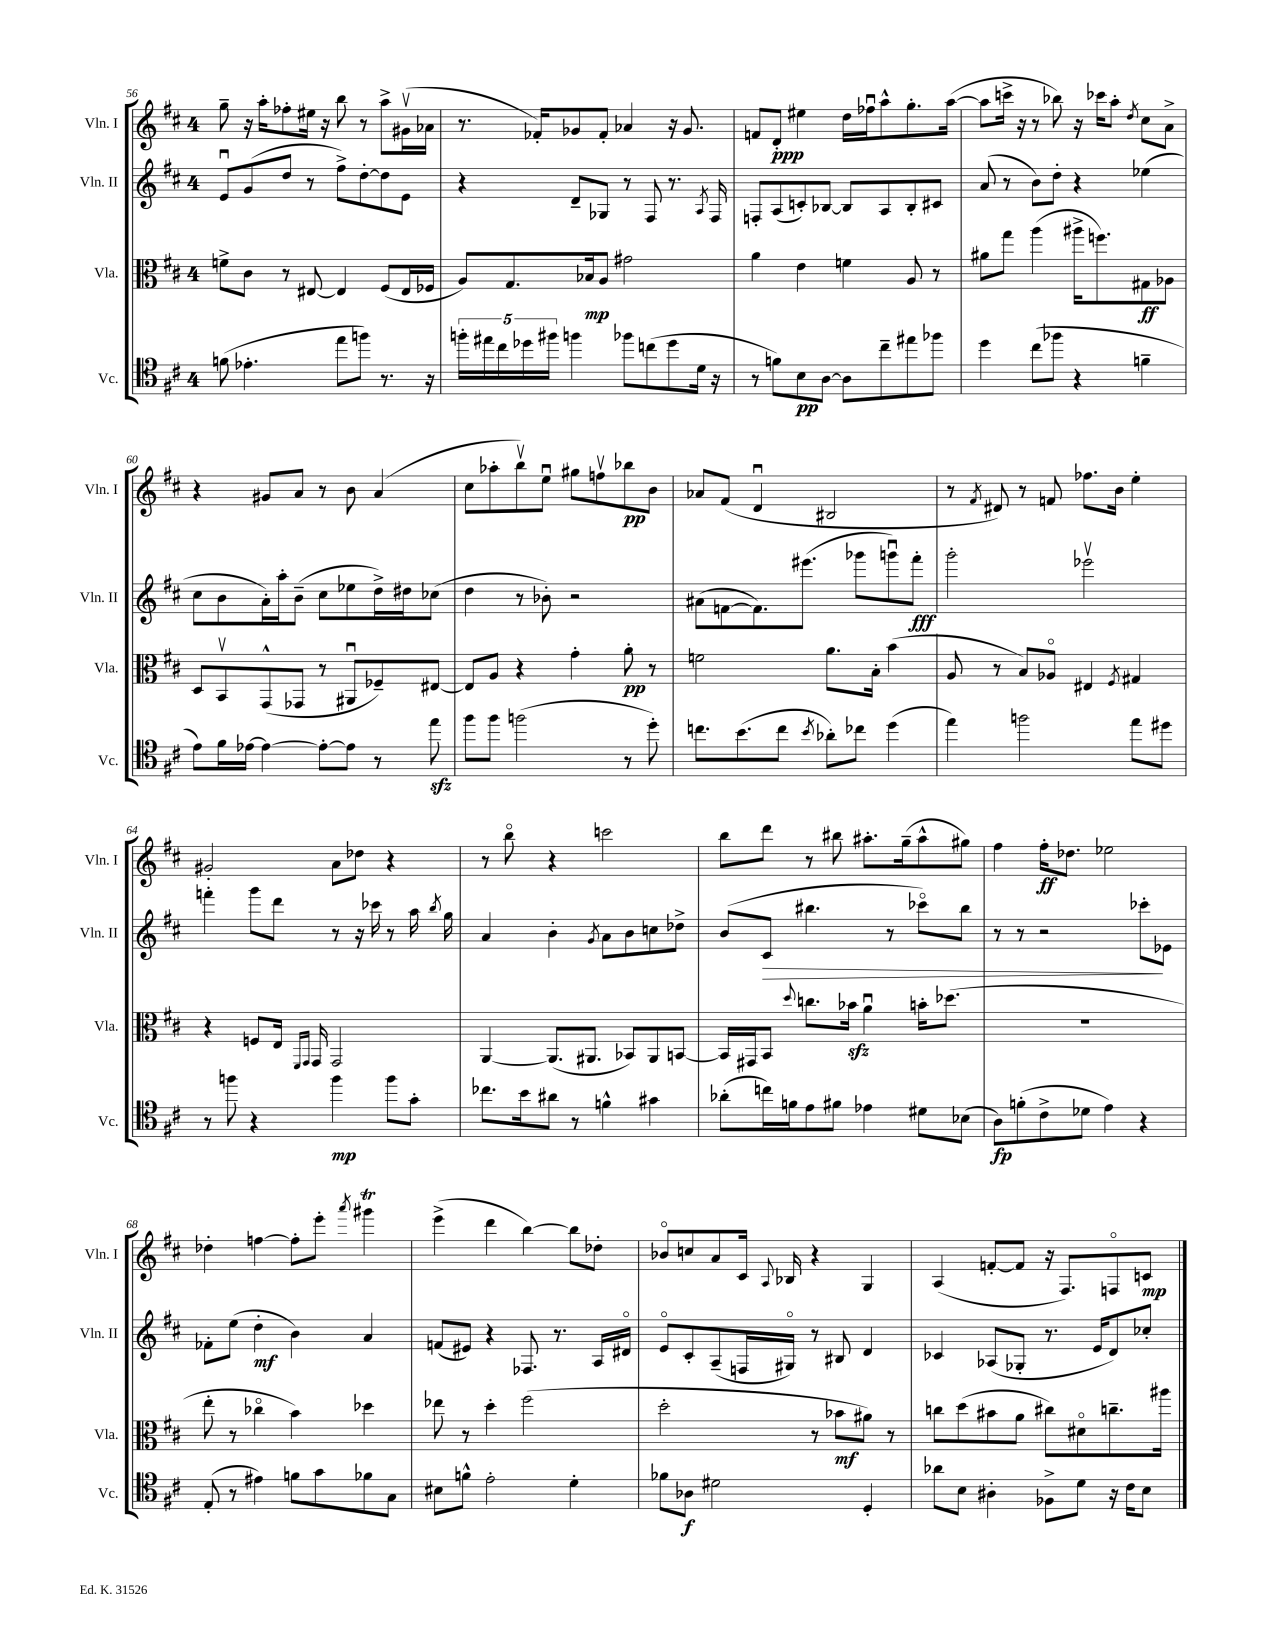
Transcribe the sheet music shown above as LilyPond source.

<<
\new StaffGroup <<
\new Staff = "s0" \with { instrumentName = "Vln. I" shortInstrumentName = "Vln. I" } {
    \clef treble \key d \major \once \override Staff.TimeSignature.style = #'single-digit \time 4/4
    \autoBeamOff g''8-- r16 a''16[-. fes''8-. eis''16] r16 b''8 r8 a''8[-> gis'16\upbow( aes'16] |
    r8. fes'16[-.) ges'8 fes'8]-. aes'4 r16 ges'8. |
    f'8[ d'8]-.\ppp eis''4 d''16[ fes''16\downbow a''8-^ g''8.-. a''16]~( |
    a''8[ c'''16]-> r16 r8 bes''8) r16 ces'''16[ a''8]-. \acciaccatura { d''8 } cis''8[ a'8]-> |
    r4 gis'8[ a'8] r8 b'8 a'4( |
    cis''8[ aes''8-. b''8\upbow) e''8]\downbow gis''8[ f''8\upbow bes''8\pp b'8] |
    aes'8[ fis'8]( d'4\downbow bis2 |
    r8 \acciaccatura { fis'8 } dis'8) r8 f'8 fes''8.[ b'16] e''4-. |
    gis'2-. a'8[ des''8] r4 |
    r8 b''8\flageolet r4 c'''2 |
    b''8[ d'''8] r8 bis''8 ais''8.[-. g''16--( ais''8-^ gis''8]) |
    fis''4 fis''16[-.\ff des''8.] ees''2 |
    des''4-. f''4~ f''8[-. e'''8]-. \acciaccatura { a'''8 } gis'''4\trill |
    e'''4->( d'''4 b''4~) b''8[ des''8]-. |
    bes'8[\flageolet c''8 a'8 cis'16] \appoggiatura { a8 } bes16 r4 g4 |
    a4( f'8[~-. f'8] r16 fis8.[) f8\flageolet c'8]\mp \bar "|." |
}
\new Staff = "s1" \with { instrumentName = "Vln. II" shortInstrumentName = "Vln. II" } {
    \clef treble \key d \major \once \override Staff.TimeSignature.style = #'single-digit \time 4/4
    \autoBeamOff e'8[\downbow g'8( d''8] r8 fis''8[->) d''8~-. d''8 e'8] |
    r4 d'8[-- ges8] r8 fis8 r8. \acciaccatura { a8 } fis16 |
    f8[-. a8( c'8-.) bes8]~ bes8[ a8 bes8-. cis'8] |
    a'8( r8 b'8[) d''8]-. r4 ees''4( |
    cis''8[ b'8 a'16-.) a''16-. b'8]--( cis''8[ ees''8 d''16->) dis''16 ces''8]( |
    d''4 r8 bes'8-.) r2 |
    ais'8[( f'8~ f'8.) eis'''8.]( ges'''8[ g'''8\downbow) fis'''8]-.\fff |
    g'''2-. ees'''2\upbow |
    f'''4-. g'''8[ d'''8] r8 r16 ces'''16 r8 a''16 \acciaccatura { b''8 } g''16 |
    a'4 b'4-. \acciaccatura { g'8 } a'8[ b'8 c''8 des''8]-> |
    b'8[( cis'8]\> bis''4. r8 ces'''8[\flageolet) bis''8] |
    r8 r8 r2 ces'''8[-.\! ees'8] |
    fes'8[-. e''8]( d''4-.\mf b'4) a'4 |
    f'8[( eis'8]) r4 fes8. r8. a16[ dis'16]\flageolet |
    e'8[\flageolet cis'8-. a8--( f16 gis16]\flageolet) r8 bis8 d'4 |
    ces'4 aes8[( ges8]-. r8. e'16[ d'8) ces''8]-. \bar "|." |
}
\new Staff = "s2" \with { instrumentName = "Vla." shortInstrumentName = "Vla." } {
    \clef alto \key d \major \once \override Staff.TimeSignature.style = #'single-digit \time 4/4
    \autoBeamOff f'8[-> cis'8] r8 eis8~ eis4 fis8[( eis16 fes16] |
    a8[) g8. bes16\mp a8] gis'2 |
    a'4 e'4 f'4 a8 r8 |
    ais'8[ g''8] a''4( ais''16[-> f''8.) gis8\ff aes8] |
    d8[ b,8\upbow g,8-^( ges,8] r8 ais,8[\downbow fes8--) eis8]~ |
    eis8[ a8] r4 g'4-. a'8-.\pp r8 |
    f'2 a'8.[ b16]-. b'4( |
    a8 r8 b8[) aes8]\flageolet eis4 \acciaccatura { fis8 } gis4 |
    r4 f8[ e16] \grace { fis,16[ g,16] } g,16 g,2 |
    a,4~ a,8.[( ais,8.] bes,8[) ais,8 b,8]~ |
    b,16[ gis,16 b,8] \appoggiatura { d''8 } c''8.[ bes'16]\sfz a'4\downbow b'16[-. des''8.]( |
    R1 |
    e''8-. r8 ces''4\flageolet b'4) des''4 |
    ees''8 r8 d''4-. fis''2( |
    d''2-. r8 bes'8[\mf ais'8]) r8 |
    c''8[ d''8( bis'8 a'8] cis''8[) dis'8\flageolet c''8.-- ais''16] \bar "|." |
}
\new Staff = "s3" \with { instrumentName = "Vc." shortInstrumentName = "Vc." } {
    \clef tenor \key d \major \once \override Staff.TimeSignature.style = #'single-digit \time 4/4
    \autoBeamOff f'8( ees'4.-. e''8[ f''8]) r8. r16 |
    \tuplet 5/4 { f''16[-. eis''16 cis''16 des''16 fis''16] } f''4 fes''8[ c''8( des''8 d'16] r16 |
    r8 f'8[) b8\pp a8]~ a8[ cis''8-- eis''8 fes''8] |
    d''4 cis''8[( fes''8] r4 f'4-- |
    e'8[) fis'16 ees'16]~ ees'4~ ees'8[~-. ees'8] r8 e''8\sfz |
    fis''8[ fis''8] f''2( r8 d''8-.) |
    c''8.[ b'8.( c''8] \acciaccatura { b'8 } aes'8[-.) ces''8] d''4( |
    e''4) f''2 e''8[ dis''8] |
    r8 f''8 r4 f''4\mp f''8[ g'8]-. |
    ces''8.[ b'16 ais'8] r8 f'4-^ gis'4 |
    aes'8[-.( c''16) f'16 e'8 fis'8] ees'4 dis'8[ bes8]( |
    a8[\fp) f'8-.( cis'8-> des'8] e'4) r4 |
    e8-.( r8 eis'4) f'8[ g'8 fes'8 g8] |
    bis8[ f'8]-^ e'2-. d'4-. |
    fes'8[ aes8]\f dis'2 d4-. |
    aes'8[ b8] ais4-. fes8[-> d'8] r16 cis'16[ b8] \bar "|." |
}
>>
>>
\layout { \context { \Score currentBarNumber = #56 } }
